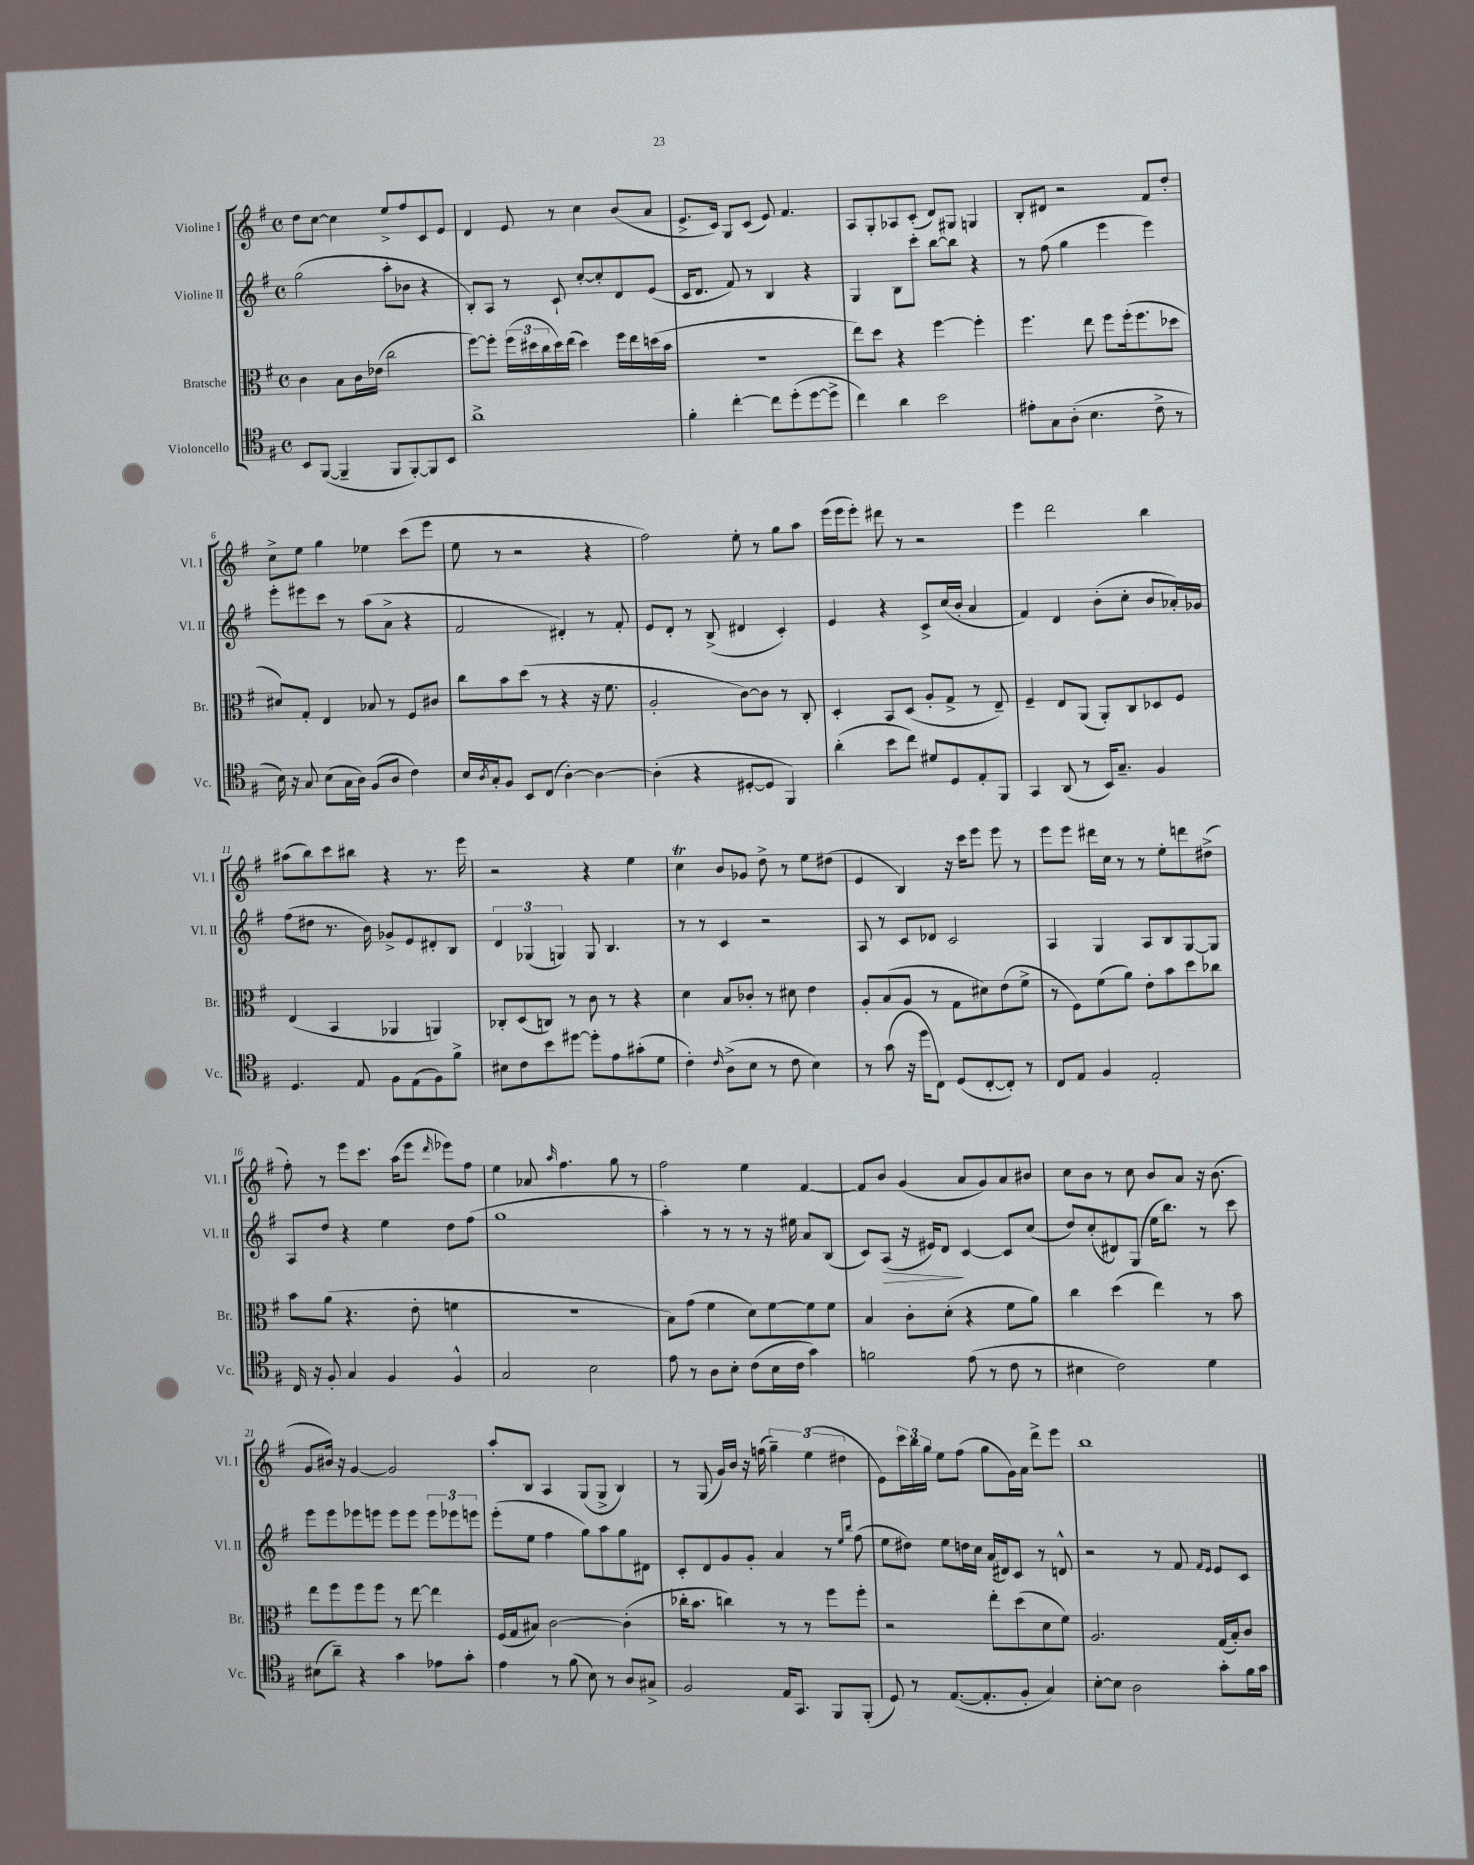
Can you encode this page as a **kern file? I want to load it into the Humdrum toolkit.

**kern	**kern	**kern	**kern
*staff4	*staff3	*staff2	*staff1
*clefC4	*clefC3	*clefG2	*clefG2
*k[f#]	*k[f#]	*k[f#]	*k[f#]
*M4/4	*M4/4	*M4/4	*M4/4
*met(c)	*met(c)	*met(c)	*met(c)
8BB	4c	(2gg	8dd
([8FF#	.	.	[8cc
4FF#~]	8B	.	4cc]
.	16c	.	.
.	(16e-	.	.
8FF#	2cc	8aa'	8ee^
[8FF#')	.	8b-	8ff#
8FF#]	.	4r	8c
8BB	.	.	8e
=	=	=	=
1a^	[8ff#)	8B')	4d
.	8ff#']	8A	.
.	(24ff#	8r	8e
.	24dd#	.	.
.	24cc	.	.
.	16dd#)	8c`	8r
.	(16ee	.	.
.	4dd#)	[8cc'	4cc
.	.	8cc']	.
.	16ff#	8d	(8b
.	16ee	.	.
.	(16dd	(8e	8a
.	16b	.	.
=	=	=	=
4f#'	1r	16c	8.e^
.	.	8.d	.
.	.	.	16c)
[4cc'	.	8f#)	8G
.	.	8r	(8c
8cc]	.	4B	8e)
(8dd'	.	.	4.f#
[8dd	.	4r	.
8dd^]	.	.	.
=	=	=	=
4cc)	8ee)	4G	8A
.	8dd	.	8G'
4a	4r	8B	8A-
.	.	8ccc'	(8c'
2b	[4ff#	[8bb	8d)
.	.	8bb]	8G#
.	4ff#']	4r	4G
=	=	=	=
8e#'	4.ff#	8r	8B'
8G	.	(8ff#	8d#
(8A'	.	4gg	2r
4.B	8ee	.	.
.	8ff#	4eee	.
.	(16ff#'	.	.
.	8.ff#	.	.
8c^	.	4eee)	8f#
8r	8dd-	.	8dd'
=	=	=	=
16B)	8d#)	8eee'	8cc^
16r	.	.	.
8G	8G'	8eee#	8ee
(8B	4E	8ccc	4gg
16G	.	8r	.
16A)	.	.	.
(8F#	8B-	(8aa	4ee-
8A	8r	8a^	.
4c)	8F#	4r	(8ccc
.	8c#	.	8eee
=	=	=	=
16B	8cc	2f#	8ee
8qA	.	.	.
16G'	.	.	.
8F#	8b	.	8r
8BB	(8dd	.	2r
(8C	8r	.	.
[4A')	4r	4d#')	.
4A_	16r	8r	4r
.	8.f#	.	.
.	.	8f#'	.
=	=	=	=
(4A']	2A'	8e	2ff#)
.	.	8d'	.
4r	.	8r	.
.	.	(8B^	.
[8D#'	[8c)	4d#	8ee'
8D#]	8c]	.	8r
4FF#)	8r	4c')	8gg
.	8C'	.	8aa
=	=	=	=
(4a'	4D'	4e	(16eee
.	.	.	16eee
.	.	.	8eee')
8b	8BB	4r	8ddd#
8cc)	(8D	.	8r
8d#	8A'	8c^	2r
8D	8G^	(16cc	.
.	.	16b'	.
8E'	8r	4a	.
8FF#	8E~)	.	.
=	=	=	=
4GG	4F#~	4f#)	4eee
(8AA	8E	4d	2ddd
8r	(8AA	.	.
16BB)	8AA')	(8b'	.
8.G~	.	.	.
.	8C	8cc'	.
4F#	8D-	8b	4bb
.	8F#	16a-')	.
.	.	16g-	.
=	=	=	=
4.D	(4E	(8ff#	(8aa#
.	.	8dd#	8bb)
.	4BB	8.r	8ccc
8E	.	.	8bb#
.	.	16b)	.
8F#	4AA-	8g-^	4r
(8E	.	8e	.
8F#)	4AA)	8d#'	8.r
8f#^	.	8B	.
.	.	.	16eee
=	=	=	=
8B#	8C-'	6d	2r
8c	(8D	.	.
.	.	(6G-	.
8b	8C)	.	.
.	.	6G)	.
[8dd#	8r	.	.
8dd#']	8c	8G	4r
8e	8r	4.B	.
(8g#'	4r	.	4ee
8d	.	.	.
=	=	=	=
4c')	4d	8r	4cc
.	.	8r	.
16qqc	.	.	.
(8A^	8B	4c	8b
8B	8c-'	.	8g-
8r	8r	2r	8dd^
8c	8d#	.	8r
4B)	4e	.	8ee
.	.	.	(8dd#
=	=	=	=
8r	8A'	8A	4e
(8g	(8B	8r	.
16r	8A	8c	4B)
16dd	.	.	.
8C)	8r	8d-	.
(8D	8G	2c	16r
.	.	.	16ccc
[8C'	8d#)	.	8eee
8C'])	(8e	.	8eee
8r	8f#^	.	8r
=	=	=	=
8C	8r	4A	8eee
8E	8F#)	.	8eee
4F#	(8f#	4G	16ddd#
.	.	.	16cc
.	8a)	.	8r
2E'	8e'	8A	8r
.	8b	8B	8ee'
.	8dd	[8G	8ddd
.	8cc-	8G]	(8dd#^
=	=	=	=
16C	8b	8A	8ff#')
16r	.	.	.
8F#'	(8a	8dd	8r
4G	4.r	4r	8eee
.	.	.	8.ccc
4F#	.	4ee	.
.	.	.	(16aa
.	8e'	.	8eee
.	.	.	16qqddd
4F#^^	4f	8dd	8eee-)
.	.	(8ff#	8ff#
=	=	=	=
2G	1r	1gg	4ee
.	.	.	8a-
.	.	.	16qqaa
.	.	.	4.ff#
2B	.	.	.
.	.	.	8gg
.	.	.	8r
=	=	=	=
8e	8B)	4aa')	2ff#
8r	(8g	.	.
8A	4f#	8r	.
8B'	.	8r	.
(8c	8d)	8r	4ee
16B	[8f#	16r	.
16c	.	16ee#	.
4g)	8f#]	8a	[4f#
.	8f#	(8B	.
=	=	=	=
2f	4B	8c)	8f#]
.	.	(8A	8b
.	8c'	16r	(4g
.	.	16e#)	.
.	(8d'	8d	.
(8e	4r	[4c	8a
8r	.	.	8g)
8c	8f#	8c]	8a
8r	8a)	(8cc	8b#
=	=	=	=
4B#	4cc	8dd)	8cc
.	.	(8cc'	8b
2c)	(4dd	8d#)	8r
.	.	(8G	8cc
.	4ee)	16ee	8b
.	.	8.bb)	.
.	.	.	8a
4d	8r	8r	16r
.	.	.	(8.b
.	8b	8ccc	.
=	=	=	=
(8B#	8ee	8eee	8g
8a~)	8ff#	8eee	16b#)
.	.	.	16r
4r	8ff#	8eee-	[4g
.	8ff#	8eee	.
4g	8r	8eee	2g]
.	[8ee	8eee	.
8e-	4ee]	12eee	.
.	.	12eee-	.
8g'	.	.	.
.	.	12eee	.
=	=	=	=
4e	(16F#	(8eee'	8aa'
.	16G	.	.
.	8B#)	8ee	8B
8r	[2c	4ff#	4A
(8f#	.	.	.
8B)	.	8gg)	(8G
8r	.	8aa	8G^
8A	(4c']	8gg	4B)
8G#^	.	8d#	.
=	=	=	=
2F#	16cc-'	8c'	8r
.	8.b	.	.
.	.	8d	(8G
.	4cc)	8g	16g)
.	.	.	16b
.	.	8g'	16r
.	.	.	(16ff
16E	8r	4a	6gg~)
8.GG	.	.	.
.	8r	.	.
.	.	.	(6ee
8FF#	8ff#	8r	.
.	.	.	6dd#
.	.	16qqee	.
.	.	16qqbb	.
(8FF#'	8ff#'	(8ff#	.
=	=	=	=
8D)	2r	8ee	8e)
8r	.	8dd#)	24ccc
.	.	.	24bb
.	.	.	24gg
([8.E	.	8ee	8ee
.	.	16dd	(8ff#
8.E']	.	16cc	.
.	8ee'	(16a	8gg
.	.	16d#)	.
8F#'	(8dd	8c	16g)
.	.	.	16a
4G)	8d	8r	8ddd^
.	8f#)	8d^^	8eee
=	=	=	=
[8B'	2.A	2r	1bb
8B]	.	.	.
2A	.	.	.
.	.	8r	.
.	.	8f#	.
.	.	16qqf#	.
.	.	16qqe	.
8g'	(16G	8e	.
.	16B')	.	.
16f#	8c	8c	.
16g	.	.	.
==	==	==	==
*-	*-	*-	*-
